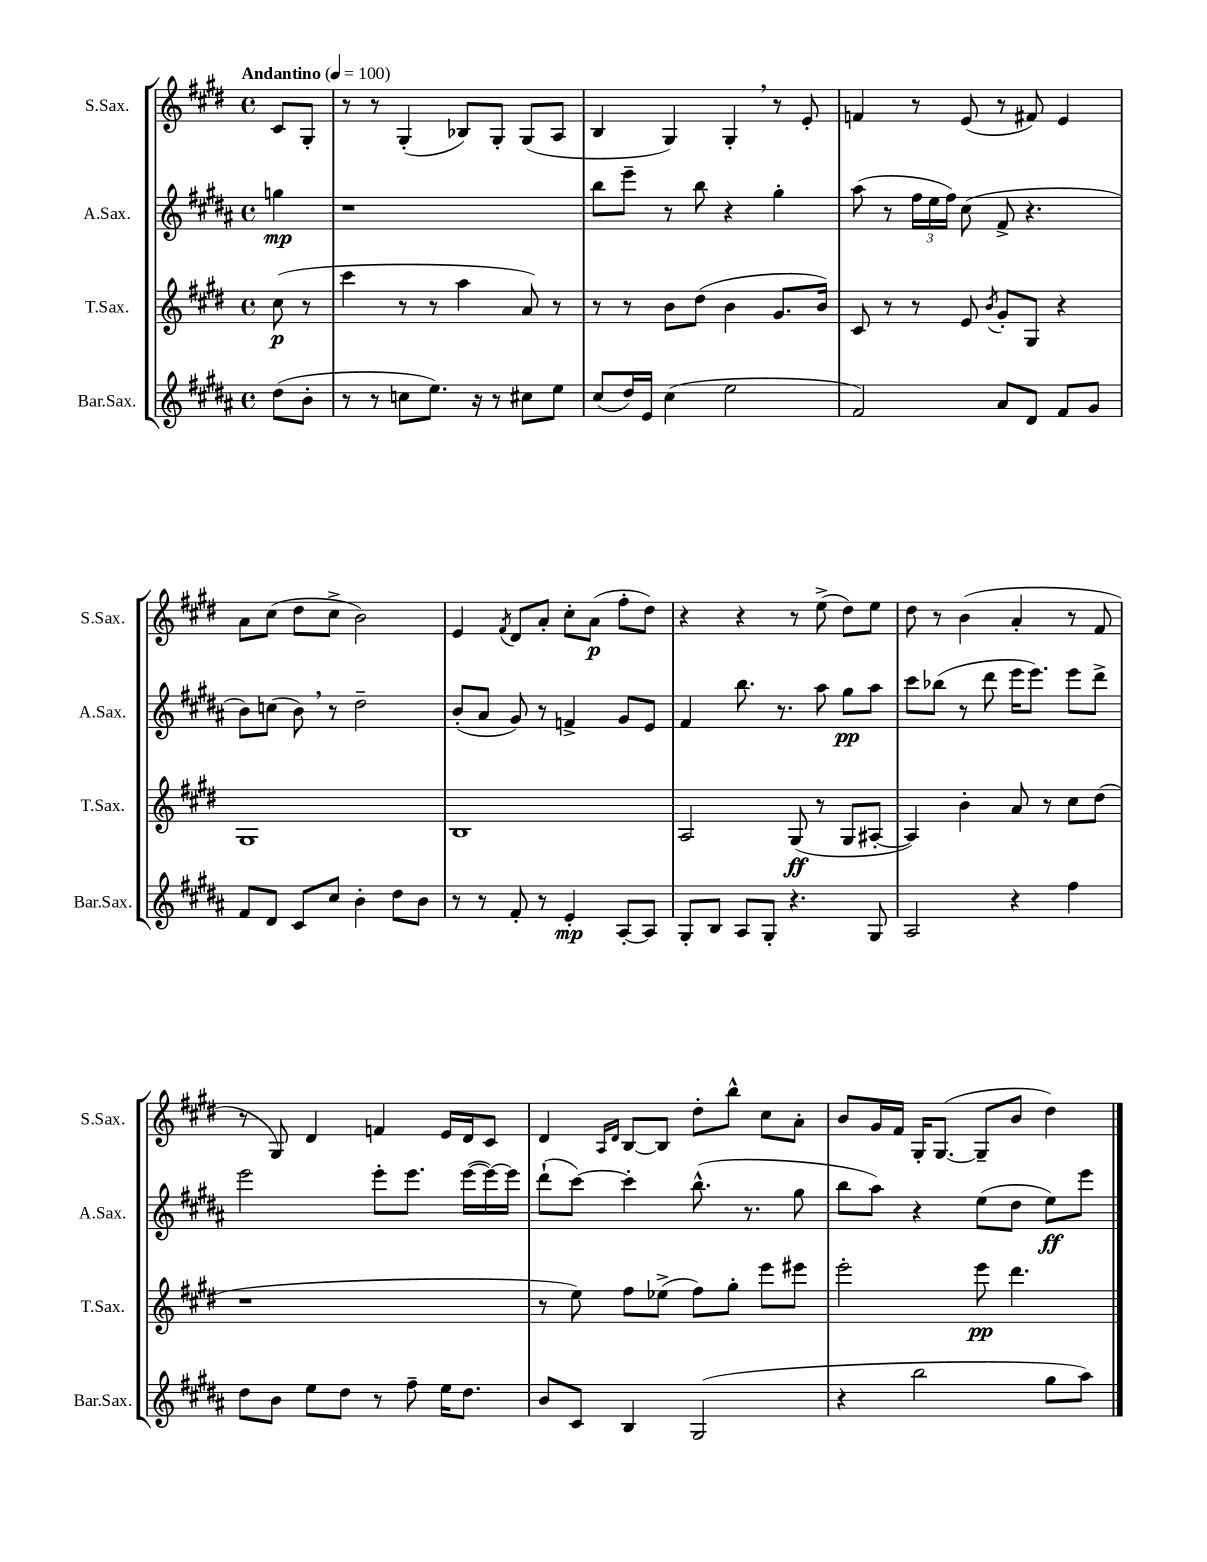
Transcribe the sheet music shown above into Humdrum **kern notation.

**kern	**kern	**kern	**kern
*staff4	*staff3	*staff2	*staff1
*clefG2	*clefG2	*clefG2	*clefG2
*k[f#c#g#d#a#]	*k[f#c#g#d#]	*k[f#c#g#d#a#]	*k[f#c#g#d#]
*M4/4	*M4/4	*M4/4	*M4/4
*met(c)	*met(c)	*met(c)	*met(c)
*MM100	*MM100	*MM100	*MM100
(8dd#	(8cc#	4gg	8c#
8b'	8r	.	8G#'
=	=	=	=
8r	4ccc#	1r	8r
8r	.	.	8r
8cc	8r	.	(4G#'
8.ee)	8r	.	.
.	4aa	.	8B-)
16r	.	.	.
8r	.	.	8G#'
8cc#	8a)	.	(8G#
8ee	8r	.	8A
=	=	=	=
(8cc#	8r	8bb	4B
16dd#)	8r	8eee~	.
16e	.	.	.
(4cc#	8b	8r	4G#)
.	(8dd#	8bb	.
2ee	4b	4r	4G#'
.	8.g#	4gg#'	8r
.	.	.	8e'
.	16b)	.	.
=	=	=	=
2f#)	8c#	(8aa#	4f
.	8r	8r	.
.	8r	24ff#	8r
.	.	24ee	.
.	.	24ff#)	.
.	8e	(8cc#	(8e
.	8qb	.	.
8a#	8g#'	8f#^	8r
8d#	8G#	4.r	8f#)
8f#	4r	.	4e
8g#	.	.	.
=	=	=	=
8f#	1G#	8b)	8a
8d#	.	(8cc	(8cc#
8c#	.	8b)	8dd#
8cc#	.	8r	8cc#^
4b'	.	2dd#~	2b)
8dd#	.	.	.
8b	.	.	.
=	=	=	=
8r	1B	(8b'	4e
8r	.	8a#	.
.	.	.	8qf#
8f#'	.	8g#)	8d#
8r	.	8r	8a'
4e'	.	4f^	8cc#'
.	.	.	(8a
[8A#'	.	8g#	8ff#'
8A#]	.	8e	8dd#)
=	=	=	=
8G#'	2A	4f#	4r
8B	.	.	.
8A#	.	8.bb	4r
8G#'	.	.	.
.	.	8.r	.
4.r	(8G#	.	8r
.	8r	8aa#	(8ee^
.	8G#	8gg#	8dd#)
8G#	[8A#'	8aa#	8ee
=	=	=	=
2A#	4A#])	8ccc#	8dd#
.	.	(8bb-	8r
.	4b'	8r	(4b
.	.	8ddd#	.
4r	8a	16eee	4a'
.	.	8.eee)	.
.	8r	.	.
4ff#	8cc#	8eee	8r
.	(8dd#	8ddd#^	8f#
=	=	=	=
8dd#	1r	2eee	8r
8b	.	.	8G#)
8ee	.	.	4d#
8dd#	.	.	.
8r	.	8eee'	4f
8ff#~	.	8.eee	.
16ee	.	.	16e
8.dd#	.	([16eee	16d#
.	.	16eee_)	8c#
.	.	16eee]	.
=	=	=	=
8b	8r	(8ddd#`	4d#
8c#	8ee)	[8ccc#)	.
.	.	.	16qqA
.	.	.	16qqd#
4B	8ff#	4ccc#']	[8B
.	(8ee-^	.	8B]
(2G#	8ff#)	(8.bb^^	8dd#'
.	8gg#'	.	8bb^^
.	.	8.r	.
.	8eee	.	8cc#
.	8eee#	8gg#	8a'
=	=	=	=
4r	2eee'	8bb	8b
.	.	8aa#)	16g#
.	.	.	16f#
2bb	.	4r	16G#'
.	.	.	([8.G#
.	8eee	(8ee	8G#~]
.	4.ddd#	8dd#	8b
8gg#	.	8ee)	4dd#)
8aa#)	.	8eee	.
==	==	==	==
*-	*-	*-	*-
